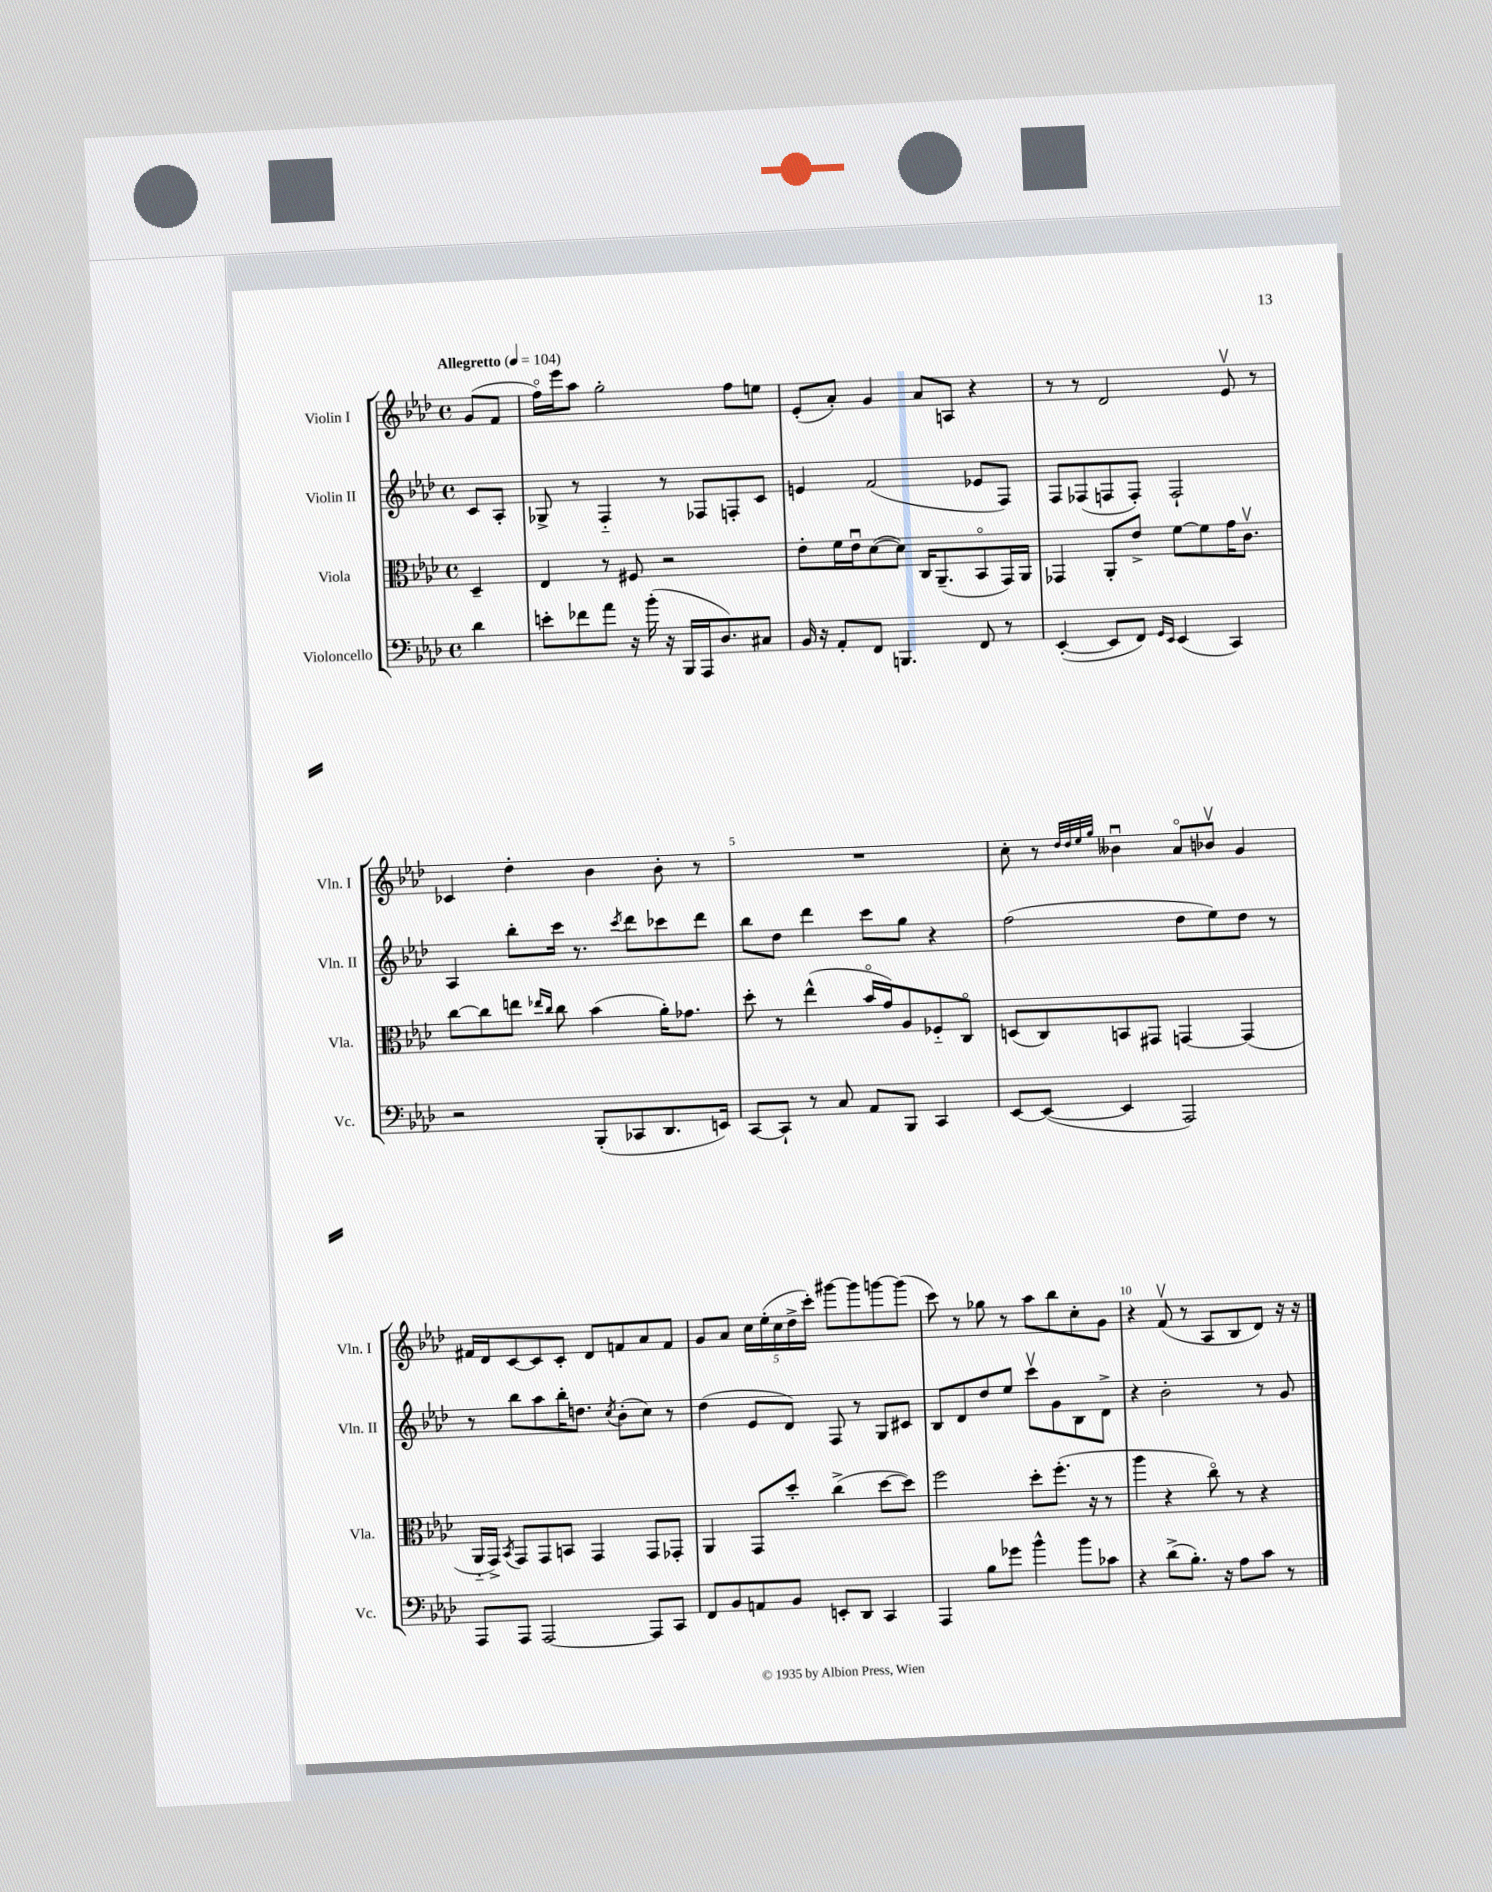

**kern	**kern	**kern	**kern
*staff4	*staff3	*staff2	*staff1
*clefF4	*clefC3	*clefG2	*clefG2
*k[b-e-a-d-]	*k[b-e-a-d-]	*k[b-e-a-d-]	*k[b-e-a-d-]
*M4/4	*M4/4	*M4/4	*M4/4
*met(c)	*met(c)	*met(c)	*met(c)
*MM104	*MM104	*MM104	*MM104
4d-	4D-~	8c	(8g
.	.	8A-'	8f
=	=	=	=
8e'	4E-	8G-^	16ffo)
.	.	.	16eee-
8f-	.	8r	8aa-
8a-	8r	4F'~	2gg'
16r	8F#	.	.
(16b-'	.	.	.
16r	2r	8r	.
16BBB-	.	.	.
16AAA-	.	8F-	.
8.D-)	.	.	.
.	.	8F'	8ff
8C#	.	8c	8ee
=	=	=	=
16BB-	8e-'	4e	(8e-'
16r	.	.	.
8AA-'	16f	.	8a-')
.	16e-u	.	.
8FF	([8d-	(2f	4g
4.BBB	8d-])	.	.
.	16C	.	8a-
.	(8.AA-~	.	.
.	.	.	8A
8FF	8BB-o	8e-	4r
8r	16GG)	8F)	.
.	16AA-	.	.
=	=	=	=
([4EE-'	4GG-	8F	8r
.	.	(8F-	8r
8EE-]	8AA-'	8F	2d-
8FF)	8e-^	8F')	.
16qqGG	.	.	.
16qqEE-	.	.	.
(4EE-	[8f	2F`	.
.	8f]	.	.
4CC)	16g	.	8e-v
.	8.cv	.	.
.	.	.	8r
=	=	=	=
2r	[8cc	4A-	4c-
.	8cc]	.	.
.	8ee	8bb-'	4dd-'
.	16qqee-	.	.
.	16qqcc	.	.
.	8cc	16ccc	.
.	.	8.r	.
(8BBB-'	(4b-	.	4b-
.	.	8qccc	.
8CC-	.	8ddd-	.
8.DD-	16a-')	8ccc-	8b-'
.	8.g-	.	.
.	.	8ddd-	8r
16EE)	.	.	.
=	=	=	=
[8CC	8dd-'	8bb-	1r
8CC`]	8r	8dd-	.
8r	(4ee-^^	4ddd-	.
8C	.	.	.
8AA-	16b-o	8ccc	.
.	16g)	.	.
8BBB-	8A-	8gg	.
4CC	8F-'~	4r	.
.	8Co	.	.
=	=	=	=
[8EE-	(8D	(2ff	8cc'
(8EE-_	8C)	.	8r
.	.	.	32qqdd-
.	.	.	32qqdd-
.	.	.	32qqee-
.	.	.	32qqgg
4EE-]	8BB	.	4b--u
.	8GG#	.	.
2AAA-)	[4GG	8dd-	8a-o
.	.	8ee-)	8b-v
.	(4GG]	8dd-	4g
.	.	8r	.
=	=	=	=
8AAA-	16AA-'~	8r	16f#
.	16GG^)	.	16d-
.	8qBB-	.	.
8AAA-	8GG	8bb-	[8c
[2AAA-	8GG	8aa-	8c]
.	8BB	16bb-'	8c'
.	.	8.dd	.
.	4GG	.	8d-
.	.	8qcc	.
.	.	(8b-'	8f
8AAA-]	8GG	8cc)	8a-
8CC	8GG-'	8r	8f
=	=	=	=
8FF	4AA-	(4dd-	8g
8BB-	.	.	8a-
8AA	8GG	8e-	20cc
.	.	.	(20ee-'
.	.	.	20cc
8BB-	8dd-'	8d-)	.
.	.	.	20dd-^
.	.	.	20ccc')
8EE'	(4cc^	8F	[8ggg#
8DD-	.	8r	8ggg#]
4CC	[8dd-	8G	[8ggg
.	8dd-])	8c#	(8ggg]
=	=	=	=
4AAA-	2ff	8B-	8ccc)
.	.	8d-	8r
8B-	.	8dd-	8gg-
8g-	.	8ee-	8r
4b-^^	8dd-'	8cccv	8aa-
.	(8.ff'	8g	8bb-
8b-	.	8B-	8cc'
.	16r	.	.
8c-	8r	8d-^	8g
=	=	=	=
4r	4aa-	4r	4r
(8d-^	4r	2b-'	(8fv
8.B-')	.	.	8r
.	8cco)	.	8A-
16r	.	.	.
8A-	8r	.	8B-
8c	4r	8r	8d-)
8r	.	8g	16r
.	.	.	16r
==	==	==	==
*-	*-	*-	*-
